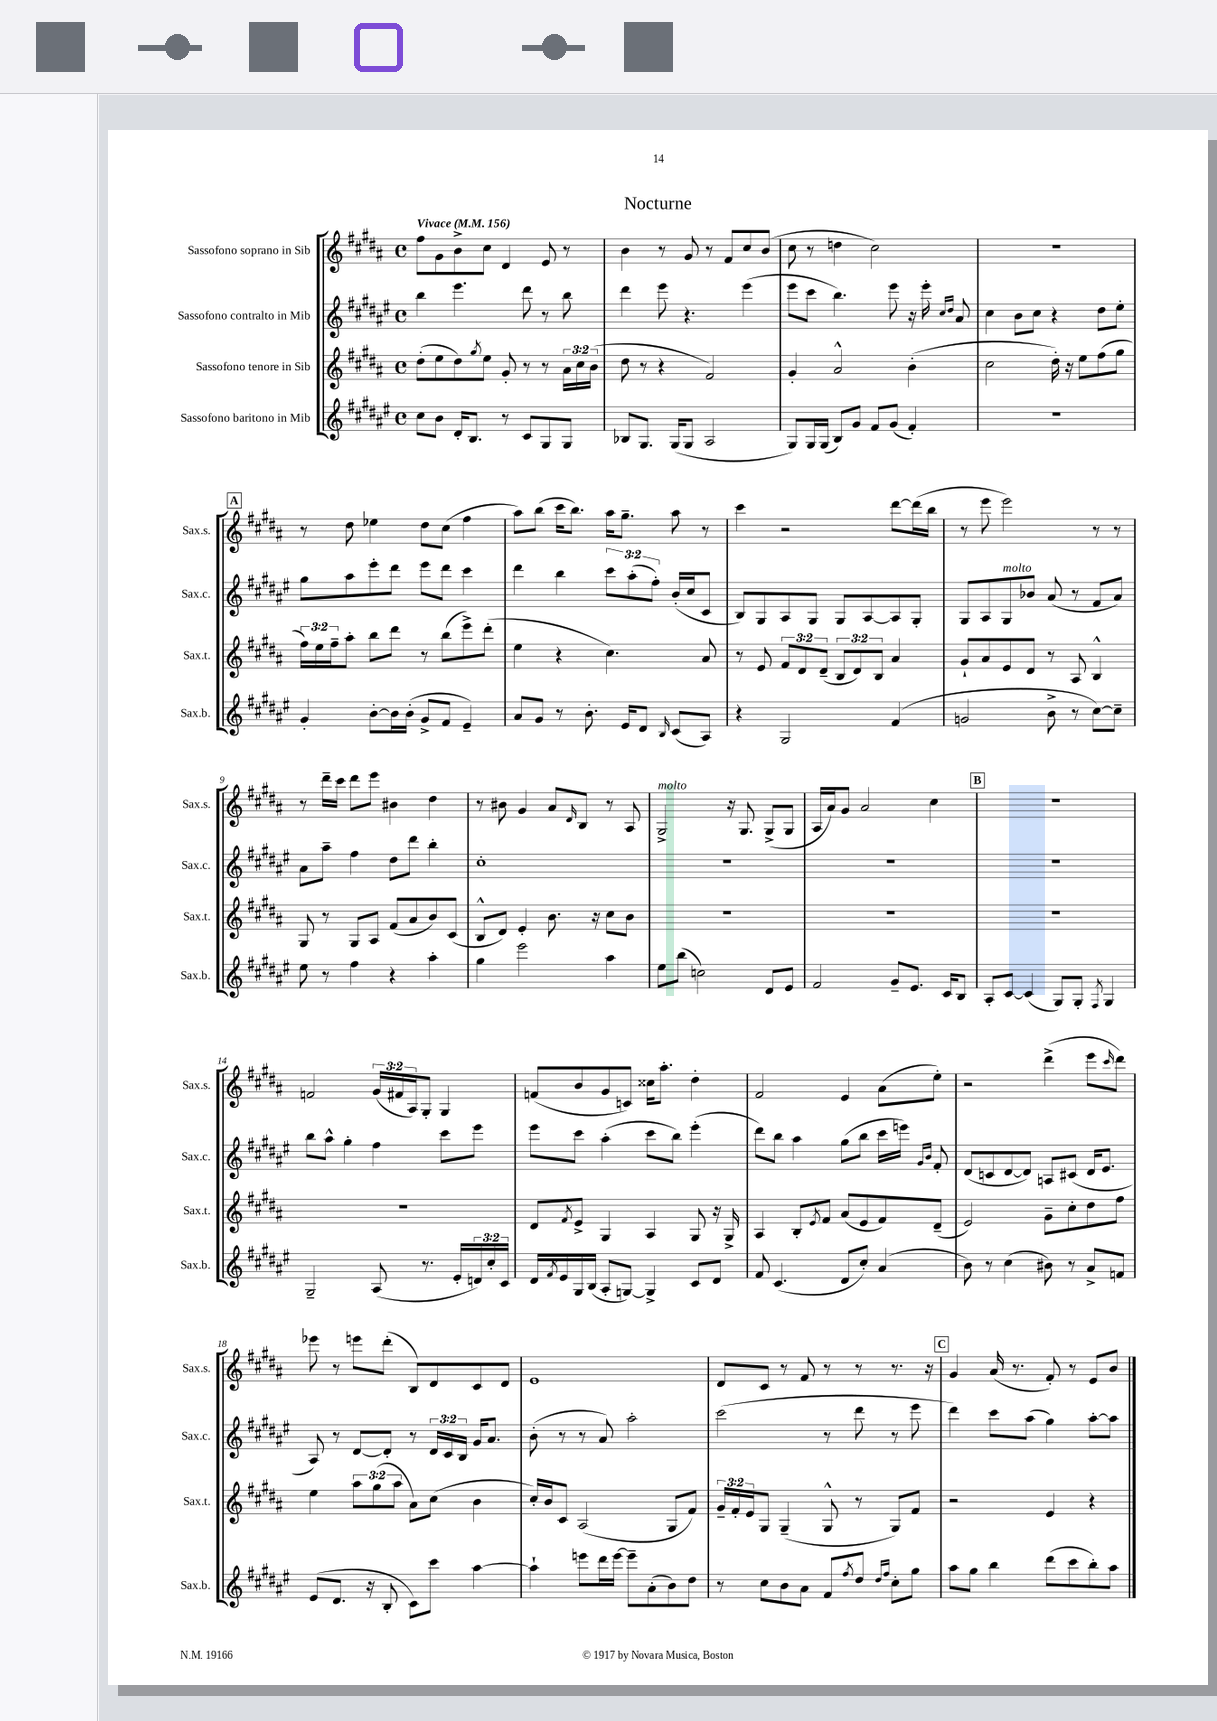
\header { title = "Nocturne" }
<<
\new StaffGroup <<
\new Staff = "s0" \with { instrumentName = "Sassofono soprano in Sib" shortInstrumentName = "Sax.s." } {
    \clef treble \key b \major \defaultTimeSignature \time 4/4 \override Staff.TupletNumber.text = #tuplet-number::calc-fraction-text \tempo "Vivace" 4 = 156
    fis''8 gis'8 b'8-> cis''8 dis'4 e'8 r8 |
    b'4 r8 gis'8 r8 fis'8 cis''8 b'8( |
    cis''8 r8 d''4 cis''2) |
    R1 |
    \mark \markup { \box "A" } r8 dis''8 ees''4 dis''8 cis''8( fis''4 |
    ais''8) b''8( cis'''16 b''8.) ais''16 gis''8.-- ais''8 r8 |
    cis'''4 r2 dis'''8~ dis'''16( b''16 |
    r8 e'''8 e'''2) r8 r8 |
    r8 dis'''16-- cis'''16 dis'''8 e'''8 bis'4 dis''4 |
    r8 bis'8 gis'4 ais'8 \grace { dis'16 } b8 r8 ais8 |
    gis2->^\markup { \italic "molto" } r16 gis8. gis8->( gis8 |
    ais16 ais'16) gis'8 ais'2 cis''4 |
    \mark \markup { \box "B" } R1 |
    f'2 \tuplet 3/2 { gis'16( fis'16 ais16) } gis8-. gis4 |
    f'8( b'8 gis'8 c'8) cisis''16 ais''8.-. dis''4-. |
    fis'2 e'4 ais'8( e''8-.) |
    r2 dis'''4->( e'''8 \grace { cis'''16 } dis'''8) |
    ees'''8 r8 e'''8 dis'''8-.( b8) dis'8 cis'8 dis'8 |
    e'1 |
    dis'8 cis'8 r8 fis'8 r8 r8 r8. r16 |
    \mark \markup { \box "C" } gis'4 ais'16( r8. fis'8-.) r8 e'8 b'8 \bar "|." |
}
\new Staff = "s1" \with { instrumentName = "Sassofono contralto in Mib" shortInstrumentName = "Sax.c." } {
    \clef treble \key fis \major \defaultTimeSignature \time 4/4 \override Staff.TupletNumber.text = #tuplet-number::calc-fraction-text
    b''4 eis'''4. dis'''8 r8 b''8 |
    dis'''4 eis'''8 r4. eis'''4( |
    eis'''8 cis'''8 b''4.) eis'''8 r16 eis'''16-. \grace { cis''16 dis''16 } ais'8 |
    cis''4 b'8 cis''8 r4 dis''8 eis''8-. |
    \mark \markup { \box "A" } gis''8 ais''8 eis'''8-. dis'''8 eis'''8 dis'''8 cis'''4 |
    dis'''4 b''4 \tuplet 3/2 { cis'''8 ais''8-.( fis''8-.) } b'16-.( cis''16 cis'8 |
    b8) gis8 ais8 gis8 gis8 ais8~ ais8 gis8-. |
    gis8 ais8 gis8^\markup { \italic "molto" } bes'8 ais'8( r8 fis'8 ais'8) |
    ais'8 ais''8-- fis''4 dis''8 dis'''8 b''4-. |
    cis''1-. |
    R1 |
    R1 |
    \mark \markup { \box "B" } R1 |
    b''8 ais''8-^ gis''4-. fis''4 cis'''8 eis'''8 |
    eis'''8 cis'''8 ais''4-.( cis'''8 b''8) eis'''4-.( |
    dis'''8) b''8 ais''4 gis''8( b''8 cis'''16 e'''16) \grace { gis'16 b'16 } fis'8-. |
    dis'8( c'8 dis'8~ dis'8) a8 cis'8( dis'16 eis'8. |
    ais8) r8 dis'8~ dis'8-. r8 \tuplet 3/2 { dis'16 cis'16 b16 } gis'16 ais'8. |
    b'8-.( r8 r8 ais'8) ais''2-. |
    cis'''2( r8 dis'''8 r8 eis'''8 |
    \mark \markup { \box "C" } dis'''4) cis'''8 ais''8( gis''4) ais''8~-. ais''8 \bar "|." |
}
\new Staff = "s2" \with { instrumentName = "Sassofono tenore in Sib" shortInstrumentName = "Sax.t." } {
    \clef treble \key b \major \defaultTimeSignature \time 4/4 \override Staff.TupletNumber.text = #tuplet-number::calc-fraction-text
    dis''8-.( e''8 dis''8) \acciaccatura { gis''8 } e''8 gis'8-. r8 r8 \tuplet 3/2 { ais'16 cis''16 b'16( } |
    dis''8 r8 r4 fis'2) |
    gis'4-. ais'2-^ b'4-.( |
    cis''2 dis''16-.) r16 e''8 fis''8( gis''8 |
    \mark \markup { \box "A" } \tuplet 3/2 { fis''16) e''16 fis''16-- } ais''8-. b''8 dis'''8 r8 b''8( e'''8->) dis'''8-.( |
    e''4 r4 cis''4.) ais'8 |
    r8 e'8 \tuplet 3/2 { fis'8 dis'8 dis'8--( } \tuplet 3/2 { b8 dis'8) b8 } ais'4 |
    gis'8-! ais'8 e'8 dis'8 r8 ais8 b4-^ |
    gis8 r8 gis8 ais8 fis'8( ais'8 b'8) cis'8( |
    b8-^ dis'8) e'4-. b'8. r16 cis''8 b'8 |
    R1 |
    R1 |
    \mark \markup { \box "B" } R1 |
    R1 |
    dis'8 \acciaccatura { fis'8 } e'8-> gis4 ais4 gis8 r16 gis16-> |
    ais4 b8-. \acciaccatura { e'8 } fis'8 ais'8( e'8 fis'8) dis'8--( |
    e'2) gis'8-- cis''8-. dis''8 fis''8 |
    e''4 \tuplet 3/2 { ais''8 gis''8( ais''8 } ais'8) cis''8( b'4 |
    cis''16-.) b'16 cis'8 ais2( gis8 fis'8) |
    \tuplet 3/2 { gis'16-- fis'16-. e'16 } gis8 gis4--( gis8-^ r8 gis8) fis'8 |
    \mark \markup { \box "C" } r2 e'4 r4 \bar "|." |
}
\new Staff = "s3" \with { instrumentName = "Sassofono baritono in Mib" shortInstrumentName = "Sax.b." } {
    \clef treble \key fis \major \defaultTimeSignature \time 4/4 \override Staff.TupletNumber.text = #tuplet-number::calc-fraction-text
    cis''8 b'8 dis'16-. b8. r8 cis'8 gis8 gis8 |
    bes8 gis8. gis16( gis8 ais2 |
    gis8) gis16 gis16( b8) gis'8 fis'8 gis'8( fis'4-.) |
    R1 |
    \mark \markup { \box "A" } gis'4-. b'8~-. b'16 b'16-.( gis'8-> fis'8 eis'4--) |
    ais'8 gis'8 r8 b'8.-. eis'16 dis'8 \grace { b16 } cis'8( ais8) |
    r4 gis2 fis'4( |
    g'2 b'8-> r8 cis''8~) cis''8-- |
    eis''8 r8 fis''4 r4 ais''4-. |
    gis''4 eis'''2 ais''4 |
    eis''8 b''8( c''2) dis'8 eis'8 |
    fis'2 gis'8-- eis'8. cis'16 b8 |
    \mark \markup { \box "B" } ais8-. cis'8~ cis'4( gis8) gis8-. \acciaccatura { fis8 } gis4 |
    gis2-- ais8( r8. eis'16-. \tuplet 3/2 { d'16) cis''16-. cis'16 } |
    dis'16 \acciaccatura { fis'8 } eis'16 gis16 b16( ais8-. g8~) g4-> cis'8 dis'8 |
    fis'8 cis'4.( dis'8 cis''8-.) ais'4( |
    b'8) r8 cis''4( bis'8) r8 ais'8-> f'8 |
    eis'8( dis'8. r16 b8-. cis'8) cis'''8 ais''4~ |
    ais''4-! e'''8 dis'''16 e'''16~ e'''8-- ais'8-.( b'8) dis''8 |
    r8 cis''8 b'8 ais'8 fis'8 \acciaccatura { fis''8 } dis''8 \grace { dis''16 fis''16 } cis''8-. gis''8 |
    \mark \markup { \box "C" } ais''8 gis''8 b''4 dis'''8( cis'''8 b''8-.) ais''8 \bar "|." |
}
>>
>>
